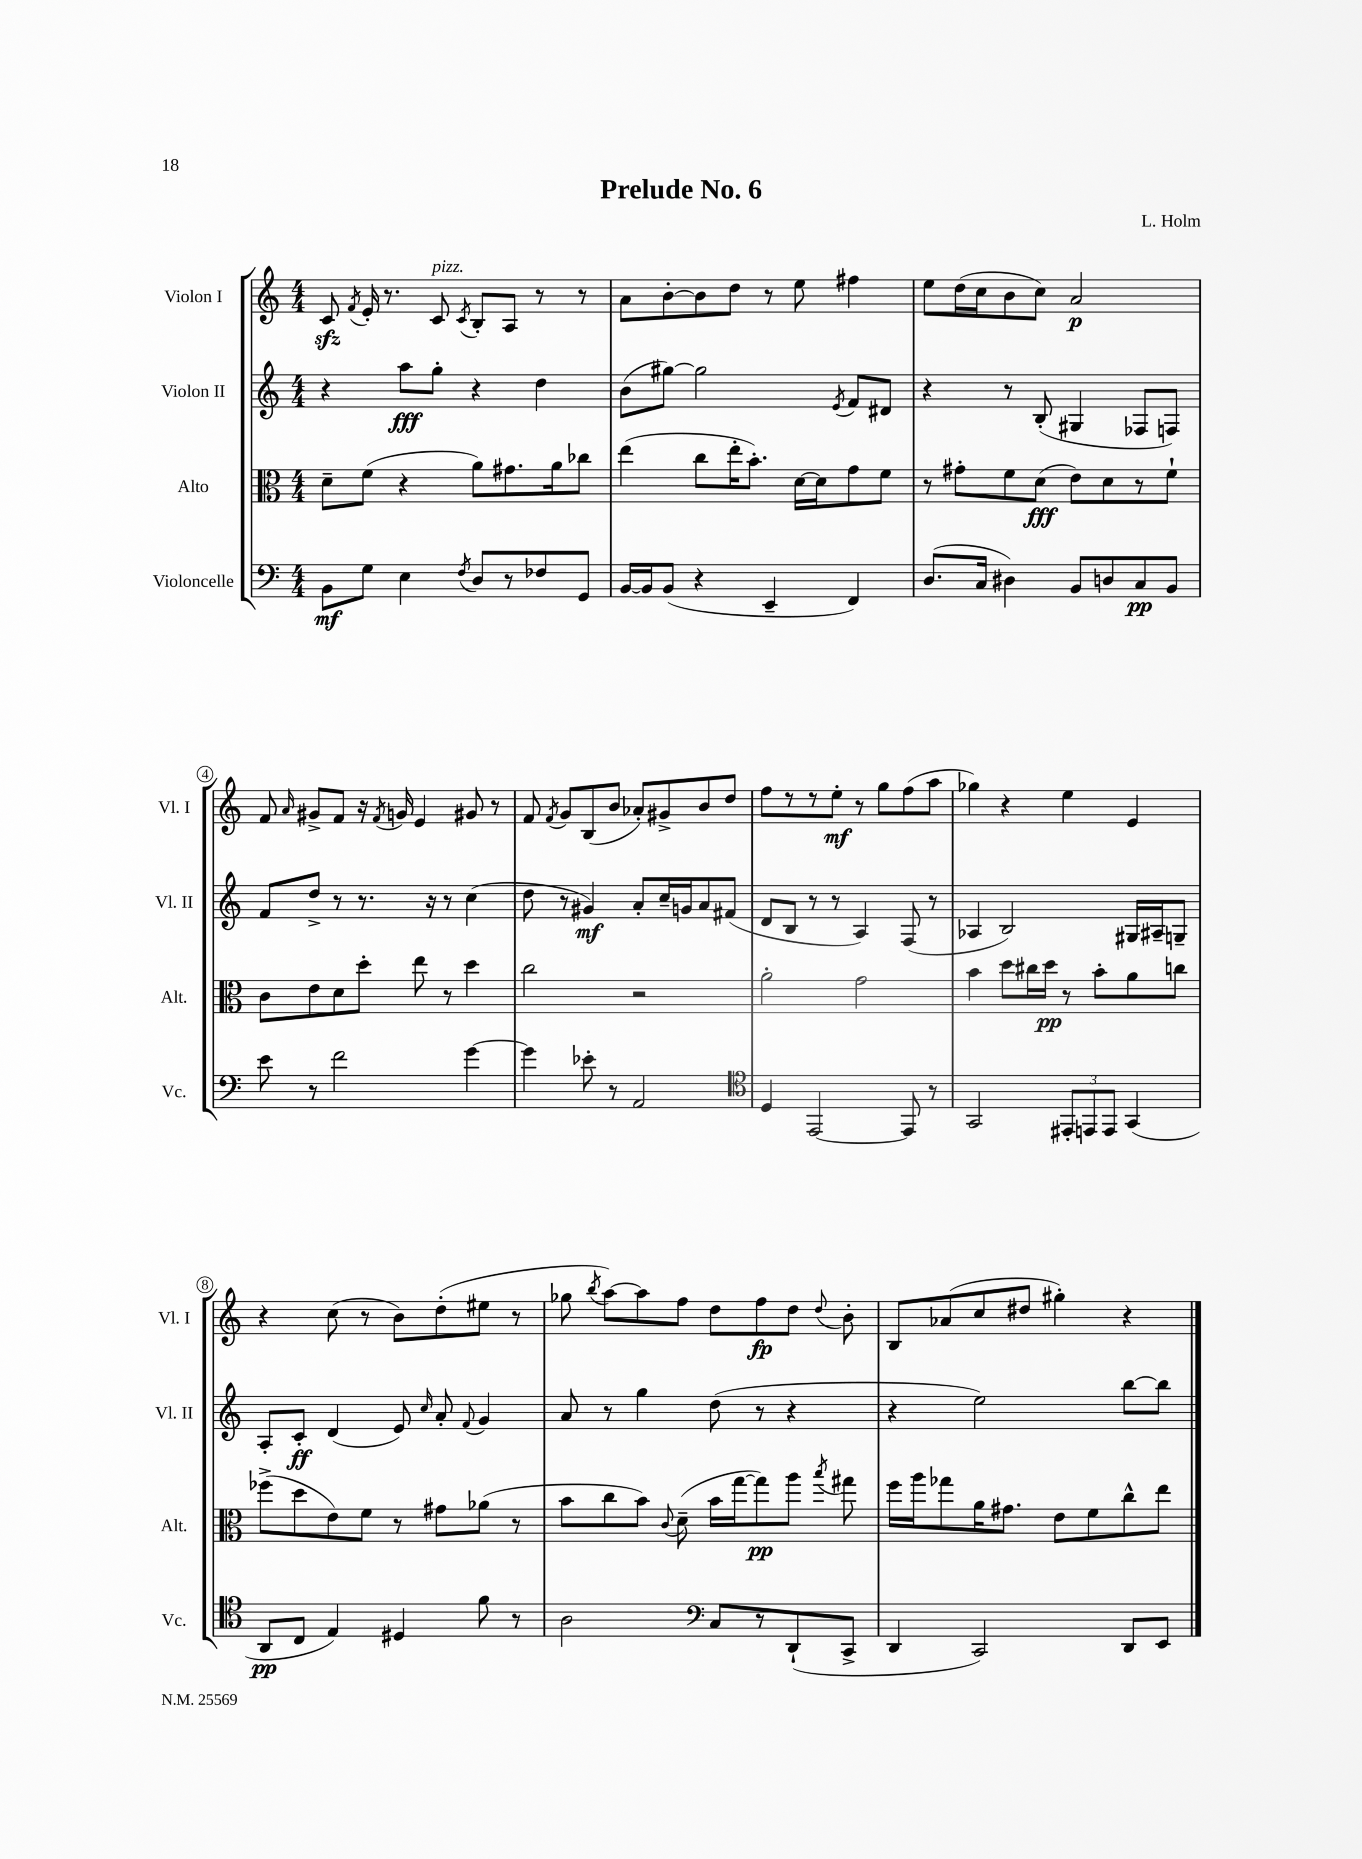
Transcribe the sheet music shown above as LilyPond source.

\header { title = "Prelude No. 6" composer = "L. Holm" }
<<
\new StaffGroup <<
\new Staff = "s0" \with { instrumentName = "Violon I" shortInstrumentName = "Vl. I" } {
    \clef treble \key c \major \numericTimeSignature \time 4/4
    \autoBeamOff c'8\sfz \acciaccatura { f'8 } e'16-. r8. c'8^\markup { \italic "pizz." } \acciaccatura { c'8 } b8[-. a8] r8 r8 |
    a'8[ b'8~-. b'8 d''8] r8 e''8 fis''4 |
    e''8[ d''16( c''16 b'8 c''8]) a'2\p |
    f'8 \grace { a'16 } gis'8[-> f'8] r16 \acciaccatura { f'8 } g'16 e'4 gis'8 r8 |
    f'8 \acciaccatura { f'8 } g'8[ b8( b'8] aes'8[-.) gis'8-> b'8 d''8] |
    f''8[ r8 r8 e''8]-.\mf r8 g''8[ f''8( a''8] |
    ges''4) r4 e''4 e'4 |
    r4 c''8( r8 b'8[) d''8-.( eis''8] r8 |
    ges''8 \acciaccatura { b''8 } a''8[~) a''8 f''8] d''8[ f''8\fp d''8] \appoggiatura { d''8 } b'8-. |
    b8[ aes'8( c''8 dis''8] gis''4-.) r4 \bar "|." |
}
\new Staff = "s1" \with { instrumentName = "Violon II" shortInstrumentName = "Vl. II" } {
    \clef treble \key c \major \numericTimeSignature \time 4/4
    \autoBeamOff r4 a''8[\fff g''8]-. r4 d''4 |
    b'8[( gis''8]~) gis''2 \acciaccatura { e'8 } f'8[ dis'8] |
    r4 r8 b8-.( gis4 fes8[ f8]) |
    f'8[ d''8]-> r8 r8. r16 r8 c''4( |
    d''8 r8 gis'4\mf) a'8[-. c''16-- g'16 a'8 fis'8]( |
    d'8[ b8] r8 r8 a4) f8( r8 |
    aes4 b2) gis16[ ais16-- g8]-- |
    a8[-. c'8]-.\ff d'4( e'8) \grace { c''16 } a'8-. \appoggiatura { f'8 } g'4 |
    a'8 r8 g''4 d''8( r8 r4 |
    r4 e''2) b''8[~ b''8] \bar "|." |
}
\new Staff = "s2" \with { instrumentName = "Alto" shortInstrumentName = "Alt." } {
    \clef alto \key c \major \numericTimeSignature \time 4/4
    \autoBeamOff d'8[-- f'8]( r4 a'8[) gis'8. a'16 ces''8] |
    e''4( c''8[ e''16-. b'8.]-.) d'16[~ d'16 g'8 f'8] |
    r8 gis'8[-. f'8 d'8]\fff( e'8[) d'8 r8 f'8]-! |
    c'8[ e'8 d'8 d''8]-. e''8 r8 d''4 |
    c''2 r2 |
    a'2-. g'2 |
    b'4 d''8[ cis''16 d''16]\pp r8 b'8[-. a'8 c''8] |
    fes''8[->( d''8 e'8) f'8] r8 gis'8[ aes'8]( r8 |
    b'8[ c''8 b'8]) \appoggiatura { c'8 } d'8--( b'16[ g''16~ g''8\pp) a''8] \acciaccatura { b''8 } gis''8 |
    f''16[ a''16 ges''8 a'16 gis'8.] e'8[ f'8 c''8-^ e''8] \bar "|." |
}
\new Staff = "s3" \with { instrumentName = "Violoncelle" shortInstrumentName = "Vc." } {
    \clef bass \key c \major \numericTimeSignature \time 4/4
    \autoBeamOff b,8[\mf g8] e4 \acciaccatura { f8 } d8[ r8 fes8 g,8] |
    b,16[~ b,16 b,8]( r4 e,4-- f,4) |
    d8.[( c16] dis4) b,8[ d8 c8\pp b,8] |
    e'8 r8 f'2 g'4~ |
    g'4 ees'8-. r8 a,2 |
    \clef tenor d4 e,2~ e,8 r8 |
    g,2 \tuplet 3/2 { eis,8[-. e,8 e,8] } g,4( |
    a,8[\pp c8] e4) dis4 f'8 r8 |
    a2 \clef bass c8[ r8 d,8-!( c,8]-> |
    d,4 c,2) d,8[ e,8] \bar "|." |
}
>>
>>
\layout { \context { \Score \override BarNumber.stencil = #(make-stencil-circler 0.1 0.3 ly:text-interface::print) } }
